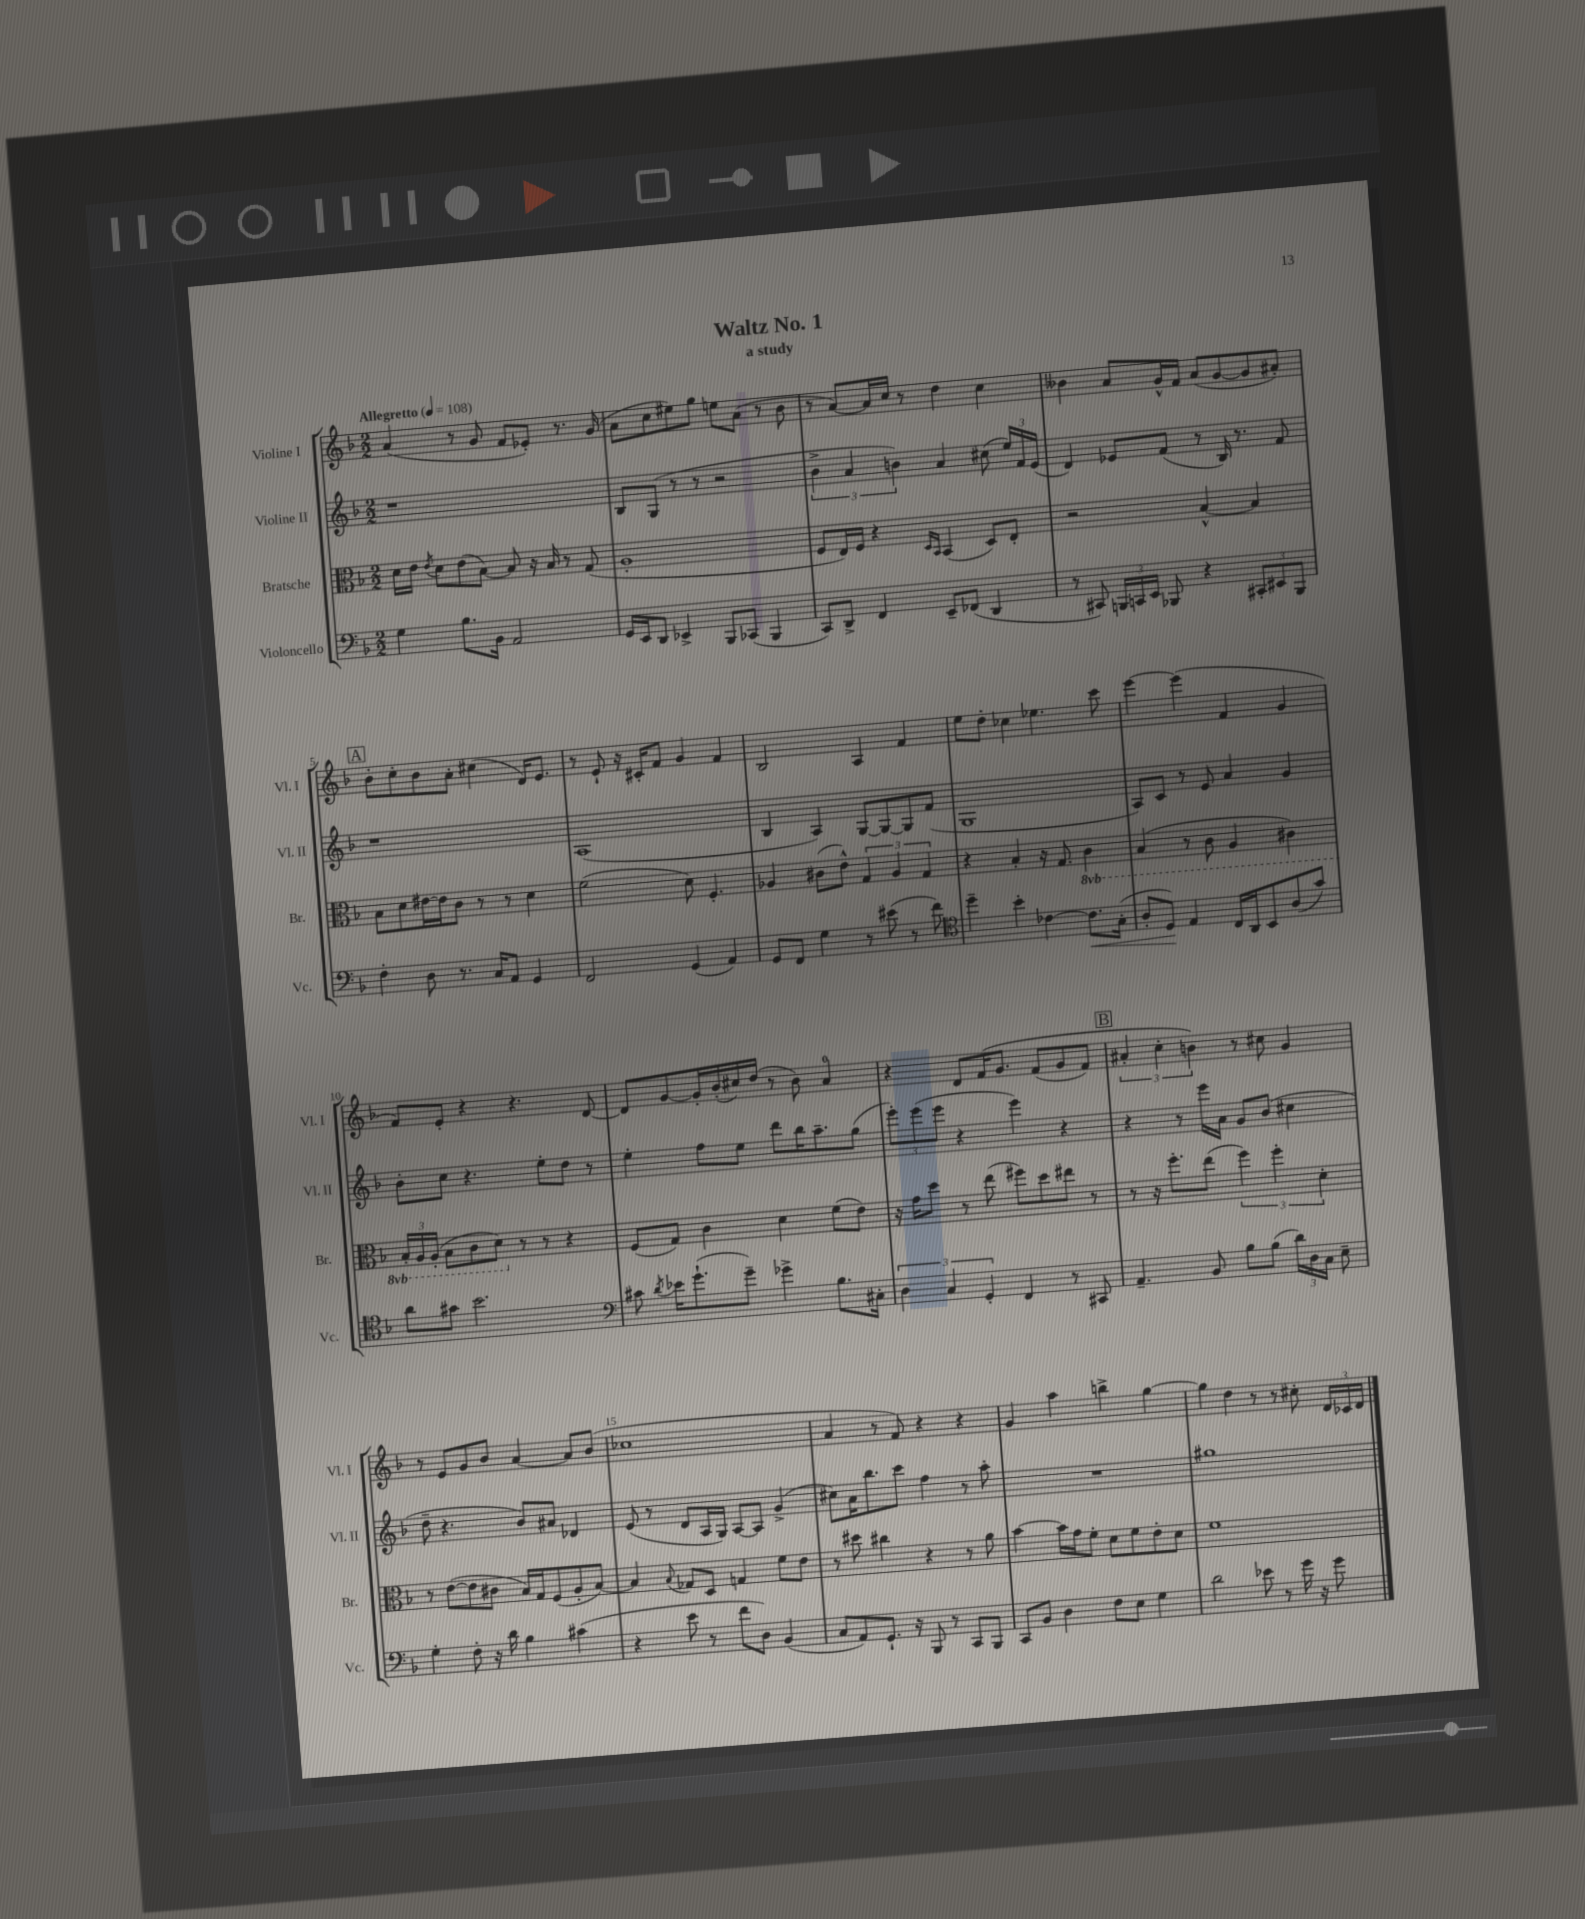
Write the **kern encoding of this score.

**kern	**dynam	**kern	**kern	**kern
*part4	*part4	*part3	*part2	*part1
*staff4	*staff4	*staff3	*staff2	*staff1
*I"Violoncello	*	*I"Bratsche	*I"Violine II	*I"Violine I
*I'Vc.	*	*I'Br.	*I'Vl. II	*I'Vl. I
*clefF4	*	*clefC3	*clefG2	*clefG2
*k[b-]	*	*k[b-]	*k[b-]	*k[b-]
*M2/2	*	*M2/2	*M2/2	*M2/2
*MM108	*	*MM108	*MM108	*MM108
=1	=1	=1	=1	=1
!	!	!	!	!LO:TX:a:B:t=Allegretto
4G\	.	16d\LL	1r	(4a/
.	.	16e\JJ	.	.
.	.	8qe/	.	.
.	.	8d\L	.	.
8.B-\L	.	(8e\	.	8r
.	.	[8B-\J)	.	8g/
16BB-\Jk	.	.	.	.
2AA/	.	8B-/]	.	8f/L
.	.	16r	.	8e-X'/J)
.	.	16B-/	.	.
.	.	8r	.	8.r
.	.	(8G/	.	.
.	.	.	.	(16g/
=2	=2	=2	=2	=2
16GG/LL	.	1A'	8B-/L	8a\L
16EE/J	.	.	.	.
8DD/J	.	.	(8G/J	8cc\
4EE-X^/	.	.	8r	8ee#X\)
.	.	.	8r	8gg\J
8BBB-/L	.	.	2r	8een\L
(8CC-X/J	.	.	.	(8a\J
4BBB-/	.	.	.	8r
.	.	.	.	8b-\
=3	=3	=3	=3	=3
8CC/L)	.	8F/L	6b-^\	8r
8DD^/J	.	16E/L)	.	[8a/L)
.	.	.	6a/	.
.	.	16F/JJ	.	.
4FF/	.	4r	.	16a/L]
.	.	.	.	16cc/JJ
.	.	.	6bn\)	.
.	.	.	.	8r
.	.	16qqD/LL	.	.
.	.	16qqBB-/JJ	.	.
8EE~/L	.	(4BB-/	4a/	4dd\
(8FF-X/J	.	.	.	.
4DD/	.	8D/L)	(8cc#X\	4cc\
.	.	8E'/J	24ee/LL)	.
.	.	.	24f/	.
.	.	.	(24e/JJ	.
=4	=4	=4	=4	=4
8r	.	2r	4d/)	4b--X\
8CC#X/)	.	.	.	.
24BBBn/LL	.	.	8e-X/L	8a/L
24CCn/	.	.	.	.
24EE/JJ	.	.	.	.
8BBB-X/	.	.	(8f/J	16g^^/L
.	.	.	.	16f/JJ
4r	.	[4B-^^/	8r	(8a/L
.	.	.	16B-/)	[8g/
.	.	.	8.r	.
12CC#X'/L	.	4B-/]	.	8g/]
12EE#X/	.	.	.	.
.	.	.	8f/	8a#X'/J)
12BBB-/J	.	.	.	.
!!LO:LB:g=z
!!LO:REH:place=s1:t=A
=5	=5	=5	=5	=5
4F'\	.	8B-\L	1r	8b-'\L
.	.	8d\	.	8cc'\
8D\	.	[16e#X\L	.	8b-\
.	.	16e#\J]	.	.
8.r	.	8c\J	.	8a'\J
.	.	8r	.	(4cc#X\
16C/KL	.	.	.	.
8AA/J	.	8r	.	.
4GG/	.	4d\	.	16d/KL)
.	.	.	.	8.e/J
=6	=6	=6	=6	=6
2FF/	.	(2f\	(1A	8r
.	.	.	.	8e`/
.	.	.	.	16r
.	.	.	.	16c#X'/KL
.	.	.	.	8f/J
(4GG/	.	8d\)	.	4g/
.	.	4.F'/	.	.
4AA/)	.	.	.	4f/
=7	=7	=7	=7	=7
8GG/L	.	4A-X/	4B-/	2B-/
8FF/J	.	.	.	.
4G\	.	(8c#X\L	4A/)	.
.	.	8e^^\J)	.	.
8r	.	6G/	[8G/L	4A/
(8e#X\	.	.	8G/_	.
.	.	6A-/	.	.
8r	.	.	8G/]	4f/
.	.	6G/	.	.
8f\)	.	.	(8f/J	.
=8	=8	=8	=8	=8
*clefC4	*	*	*	*
4dd~\	.	4r	1G	8ee\L
.	.	.	.	8dd'\J
4b-'\	.	4B-'/	.	4cc-X\
[4c-X\	.	16r	.	4.ee-X\
.	.	8.G/	.	.
!	!LO:HP:b	!	!	!
*	*	*8ba	*	*
8.c-\L]	<	4C\	.	.
.	.	.	.	8ccc\
(16G'\Jk	.	.	.	.
=9	=9	=9	=9	=9
8A'/L	.	(4BB-/	8A/L)	[4eee\
8D/J)	.	.	8c/J	.
4E/	[	8r	8r	(4eee\]
.	.	8C\	8e/	.
16C/LL	.	4AA/	4a/	4f/
16AA/J	.	.	.	.
8BB-/	.	.	.	.
(8A/	.	4C#X\)	4g/	4g/
8g/J)	.	.	.	.
!!LO:LB:g=z
=10	=10	=10	=10	=10
8a\L	.	24BB-'/LL	8b-'\L	8f/L)
.	.	24AA/	.	.
.	.	(24AA'/JJ	.	.
8g#X\J	.	8BB-\L	8cc\J	8e'/J
2.b-\	.	8C\	4.r	4r
.	.	8D\J)	.	.
*	*	*X8ba	*	*
.	.	8r	.	4.r
.	.	8r	8ee'\L	.
.	.	4r	8dd\J	.
.	.	.	8r	[8d/
=11	=11	=11	=11	=11
*clefF4	*	*	*	*
8c#X\	.	(8F/L	4ee'\	8d/L]
8qd/	.	.	.	.
16e-X\KL	.	8G/J)	.	[8g/
(8.g`\	.	.	.	.
.	.	4c\	8ff\L	16g'/L]
.	.	.	.	(16b-'/
8g~\J)	.	.	8ee\J	16cc#X/)
.	.	.	.	(16dd/JJ
4g-X^\	.	4d\	8ddd\L	8r
.	.	.	16bb-\K	8b-\)
.	.	.	8.aa~\	.
8.B-\L	.	(8f\L	.	4a/
.	.	8e\J)	(8gg\J	.
16C#X'\Jk	.	.	.	.
=12	=12	=12	=12	=12
6D\	.	16r	12eee'\L)	4r
.	.	16g\KL	.	.
.	.	.	(12eee\	.
.	.	8dd\J	.	.
6C/	.	.	12eee\J	.
.	.	8r	4r	8d/L
6GG'/	.	.	.	.
.	.	(8ee\	.	(16f/K
.	.	.	.	8.g/J
4FF/	.	8ff#X\L)	4eee\)	.
.	.	8dd\	.	(8f/L
8r	.	8ee#X\J	4r	8g/
8CC#X/	.	8r	.	8f/J)
!!LO:REH:place=s1:t=B
=13	=13	=13	=13	=13
4.AA~/	.	8r	4r	6a#X'/
.	.	16r	.	.
.	.	.	.	6cc'\
.	.	8.ff'\L	.	.
.	.	.	8r	.
.	.	.	.	6bn\)
8BB-/	.	(8ee\J	16eee\LL	.
.	.	.	16a\JJ	.
8B-\L	.	6ff\)	8g/L	8r
(8B-\J	.	.	(8b-/J	8cc#X\
.	.	6ff'\	.	.
24d\LL)	.	.	4cc#X\	4g/
24D\	.	.	.	.
24C\JJ	.	6d'\	.	.
8E~\	.	.	.	.
!!LO:LB:g=z
=14	=14	=14	=14	=14
4G'\	.	8r	8dd~\	8r
.	.	([8e\L	4.r	8e/L
8F'\	.	8e\]	.	8g/
16r	.	8c#X\J	.	8b-/J
16d\	.	.	.	.
4B-\	.	16B-/LL)	8b-/L)	[4a/
.	.	16G/J	.	.
.	.	(8F/	8a#X/J	.
(4c#X\	.	8A'/	4d-X/	8a/L]
.	.	[8B-/J)	.	(8b-/J
=15	=15	=15	=15	=15
4r	.	4B-/]	(8e/	1cc-X
.	.	.	8r	.
.	.	8qqB-/	.	.
8e\	.	8G-X/L	8d/L	.
8r	.	8D/J	16A/L	.
.	.	.	16G/JJ)	.
8f\L	.	4Gn/	[8A/L	.
8D\J)	.	.	8A/J]	.
(4BB-/	.	8f\L	(4g^/	.
.	.	8e\J	.	.
=16	=16	=16	=16	=16
8C/L	.	8r	8cc#X\L)	4a/
8AA/)	.	8dd#X\	16a\K	.
.	.	.	8.bb-\	.
8.GG`/J	.	4cc#X\	.	8r
.	.	.	8ccc\J	8f/)
16r	.	.	.	.
8BBB-/	.	4r	4ff\	4r
8r	.	.	.	.
8CC/L	.	8r	8r	4r
8BBB-/J	.	8a\	8aa'\	.
=17	=17	=17	=17	=17
8CC/L	.	[4b-\	1r	4g/
8BB-/J	.	.	.	.
4D\	.	16b-\LL]	.	4aa\
.	.	16g\J	.	.
.	.	8f'\J	.	.
8F\L	.	8d\L	.	4bbn^\
8E\J	.	8f\	.	.
4G\	.	8e'\	.	[4gg\
.	.	8d\J	.	.
=18	=18	=18	=18	=18
2d\	.	1f	1gg#X	4gg\]
.	.	.	.	4dd\
8e-X\	.	.	.	8r
8r	.	.	.	8r
16g\	.	.	.	8cc#X'\
16r	.	.	.	.
8g\	.	.	.	24d/LL
.	.	.	.	24c-X/
.	.	.	.	24d/JJ
==	==	==	==	==
*-	*-	*-	*-	*-
